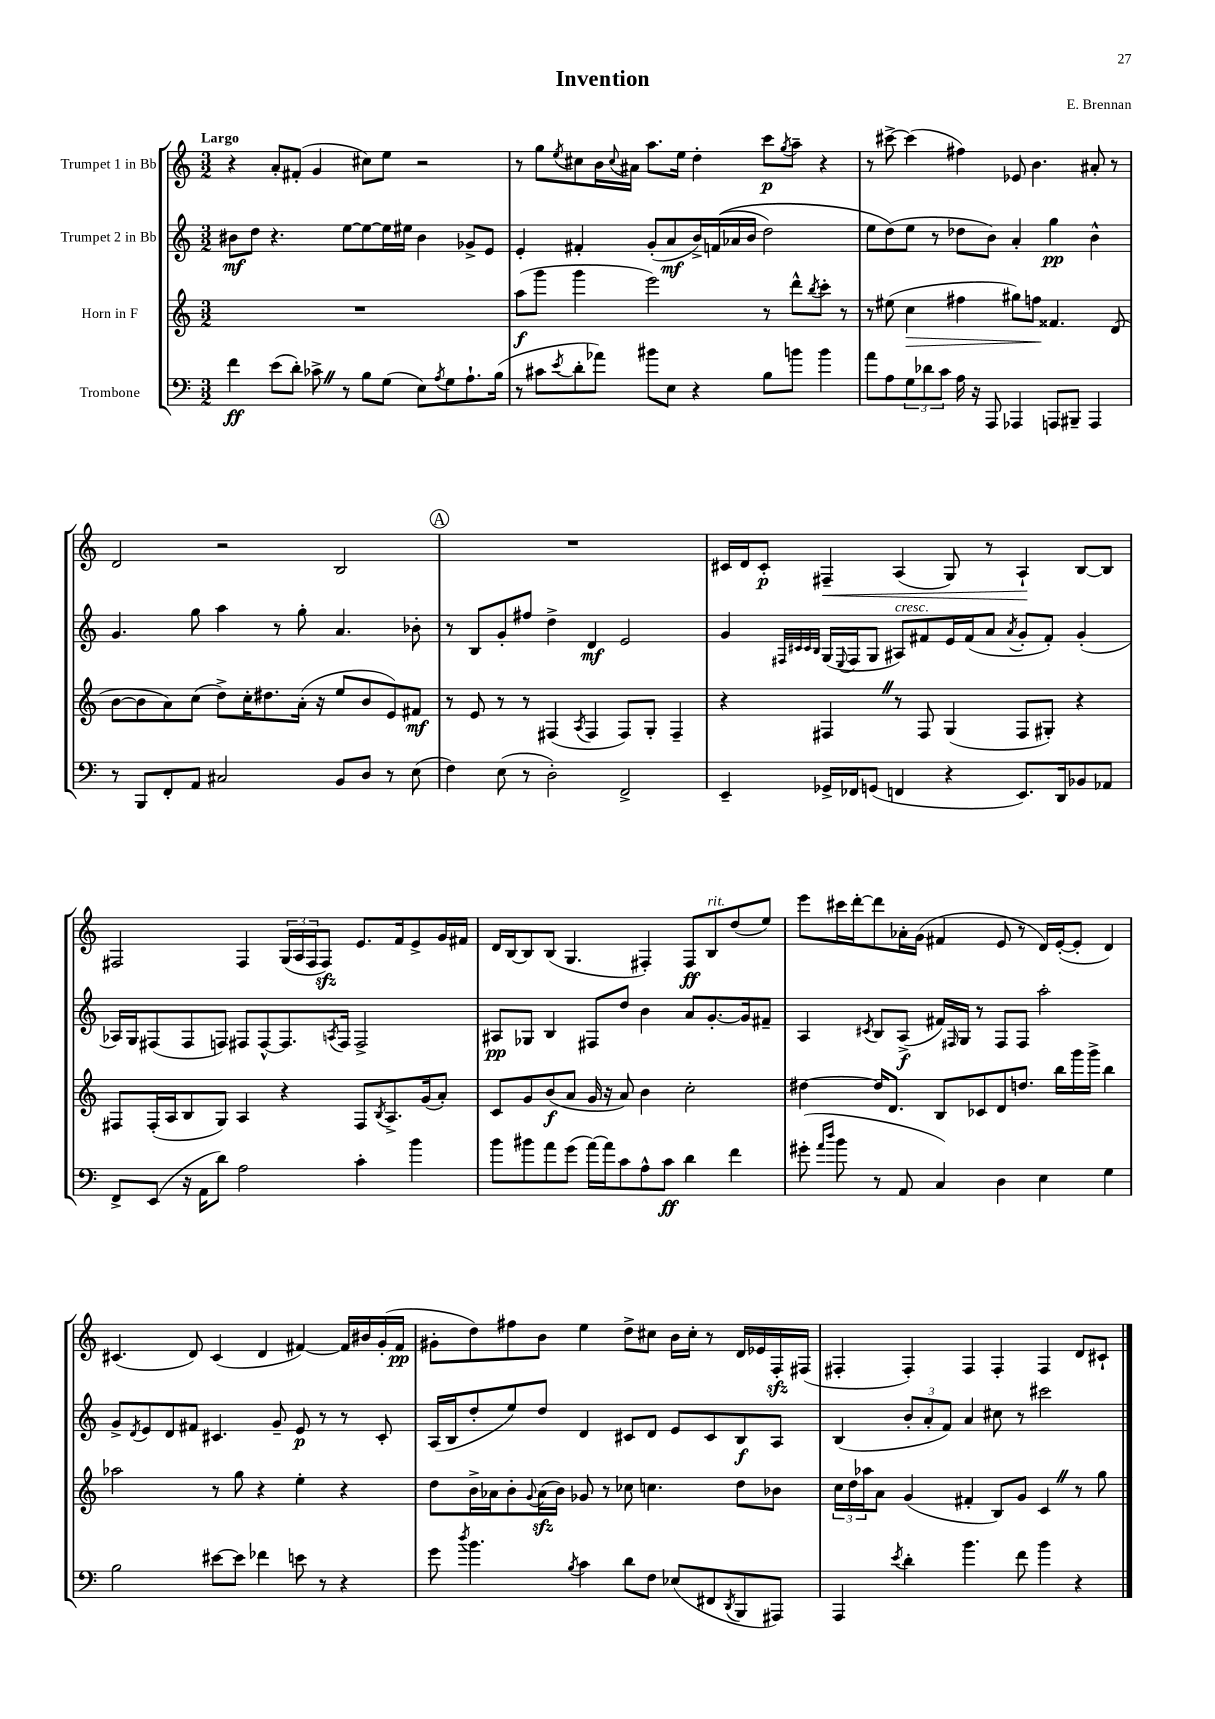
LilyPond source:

\header { title = "Invention" composer = "E. Brennan" }
<<
\new StaffGroup <<
\new Staff = "s0" \with { instrumentName = "Trumpet 1 in Bb" } {
    \clef treble \key c \major \numericTimeSignature \time 3/2 \tempo "Largo"
    r4 a'8-. fis'8-.( g'4 cis''8) e''8 r2 |
    r8 g''8 \acciaccatura { e''8 } cis''8 b'16 \appoggiatura { cis''8 } ais'16 a''8. e''16 d''4-. c'''8\p \acciaccatura { g''8 } a''8-- r4 |
    r8 cis'''8~-> cis'''4( fis''4) ees'8 b'4. ais'8-. r8 |
    d'2 r2 b2 |
    \mark \markup { \circle "A" } R1. |
    cis'16 d'16 cis'8-.\p fis4--\< a4( g8) r8 a4-!\! b8~ b8 |
    fis2 fis4 \tuplet 3/2 { g16( a16 fis16 } fis8\sfz) e'8. f'16 e'8-> g'16 fis'16 |
    d'16 b16~ b8 b8( g4. fis4-.) fis8\ff b8^\markup { \italic "rit." } d''8( e''8) |
    e'''8 cis'''16 d'''16~-. d'''8 aes'16-. g'16( fis'4 e'8 r8 d'16) e'16~-.( e'8-. d'4) |
    cis'4.( d'8) cis'4( d'4 fis'4~) fis'16 bis'16 g'16-.( fis'16\pp |
    gis'8-. d''8) fis''8 b'8 e''4 d''8-> cis''8 b'16 cis''16-. r8 d'16 ees'16 f16-.\sfz fis16( |
    fis4-. fis4-.) fis4 fis4-. fis4 d'8 cis'8-! \bar "|." |
}
\new Staff = "s1" \with { instrumentName = "Trumpet 2 in Bb" } {
    \clef treble \key c \major \numericTimeSignature \time 3/2
    bis'8\mf d''8 r4. e''8~ e''8~ e''16 eis''16 bis'4 ges'8-> e'8 |
    e'4-. fis'4-. g'8-.( a'8\mf b'16->) f'16(\( aes'16 b'16 d''2) |
    e''8 d''8(\) e''8 r8 des''8 b'8) a'4-. g''4\pp b'4-^ |
    g'4. g''8 a''4 r8 g''8-. a'4. bes'8-. |
    \mark \markup { \circle "A" } r8 b8 g'8-. fis''8 d''4-> d'4\mf e'2 |
    g'4 \grace { fis32 cis'32 cis'32 b32 } g16( \appoggiatura { e8 } fis16 g8 ais8^\markup { \italic "cresc." }) fis'8 e'16 fis'16( a'8 \acciaccatura { a'8 } g'8-. fis'8-.) g'4-.( |
    aes16) g16 fis8( fis8 f8) fis8 fis8~-^ fis8. \acciaccatura { a8 } fis16 fis2-> |
    ais8\pp ges8 b4 fis8 d''8 b'4 a'8 g'8.~-. g'16 fis'8-- |
    a4 \acciaccatura { cis'8 } b8 a8->\f( fis'16) \grace { fis16 } g16 r8 fis8 fis8 a''2-. |
    g'8-> \acciaccatura { d'8 } e'8 d'8 fis'8 cis'4. g'8-- e'8\p r8 r8 cis'8-. |
    a16( b16 d''8-. e''8) d''8 d'4 cis'8 d'8 e'8 cis'8 b8\f a8 |
    b4( \tuplet 3/2 { b'8-. a'8-. f'8) } a'4 cis''8 r8 cis'''2 \bar "|." |
}
\new Staff = "s2" \with { instrumentName = "Horn in F" } {
    \clef treble \key c \major \numericTimeSignature \time 3/2
    R1. |
    a''8\f( g'''8 g'''4 e'''2) r8 d'''8-^ \acciaccatura { b''8 } c'''8-. r8 |
    r8 eis''8( c''4\> fis''4 gis''8) f''8\! fisis'4. d'8( |
    b'8~ b'8 a'8) c''8( d''8->) c''16-. dis''8. a'16-.( r16 e''8 b'8 e'8) fis'8\mf |
    \mark \markup { \circle "A" } r8 e'8 r8 r8 fis4( \acciaccatura { a8 } fis4 fis8) g8-. fis4-- |
    r4 fis4 \once \override BreathingSign.text = \markup { \musicglyph "scripts.caesura.straight" } \breathe r8 fis8 g4( fis8 gis8-.) r4 |
    fis8 fis16-.( a16 b8 g8) a4 r4 fis8 \acciaccatura { b8 } a8.-> g'16( a'8-.) |
    c'8 g'8 b'8\f( a'8 g'16 r16 a'8) b'4 c''2-. |
    dis''4~ dis''16 d'8. b8 ces'8 d'8 d''8. b''16 g'''16 g'''16-> b''4 |
    aes''2 r8 g''8 r4 e''4-. r4 |
    d''8 b'16-> aes'16 b'8-. \appoggiatura { g'8 } aes'16\sfz( b'16) ges'8 r8 ces''8 c''4. d''8 bes'8 |
    \tuplet 3/2 { c''16 d''16 aes''16 } a'8 g'4( fis'4-. b8) g'8 c'4 \once \override BreathingSign.text = \markup { \musicglyph "scripts.caesura.straight" } \breathe r8 g''8 \bar "|." |
}
\new Staff = "s3" \with { instrumentName = "Trombone" } {
    \clef bass \key c \major \numericTimeSignature \time 3/2
    f'4\ff e'8( d'8-.) ces'8-> \once \override BreathingSign.text = \markup { \musicglyph "scripts.caesura.straight" } \breathe r8 b8 g8( e8) \acciaccatura { a8 } g8 a8.-! b16( |
    r8 cis'8 \acciaccatura { e'8 } d'8-. aes'8) bis'8 e8 r4 b8 b'8 b'4 |
    a'8 a8 \tuplet 3/2 { g8 des'8 c'8 } a16 r16 a,,8 aes,,4 a,,8 bis,,8-- a,,4 |
    r8 b,,8 f,8-. a,8 cis2 b,8 d8 r8 e8( |
    \mark \markup { \circle "A" } f4) e8( r8 d2-.) f,2-> |
    e,4-- ges,16-> fes,16 g,8( f,4 r4 e,8.) d,16 bes,8 aes,8 |
    f,8-> e,8( r16 a,16 d'8) a2 c'4-. b'4 |
    b'8 bis'8 a'8 g'8( a'16~) a'16 c'8 a8-^ c'8\ff d'4 f'4 |
    gis'8-.( \grace { a'16 d''16 } b'8 r8 a,8 c4) d4 e4 g4 |
    b2 eis'8~ eis'8 fes'4 e'8 r8 r4 |
    g'8 \acciaccatura { d''8 } b'4. \acciaccatura { b8 } c'4 d'8 f8 ees8( fis,8 \acciaccatura { d,8 } b,,8 ais,,8) |
    a,,4 \acciaccatura { e'8 } d'4-. b'4. f'8 b'4 r4 \bar "|." |
}
>>
>>
\layout { \context { \Score \remove "Bar_number_engraver" } }
